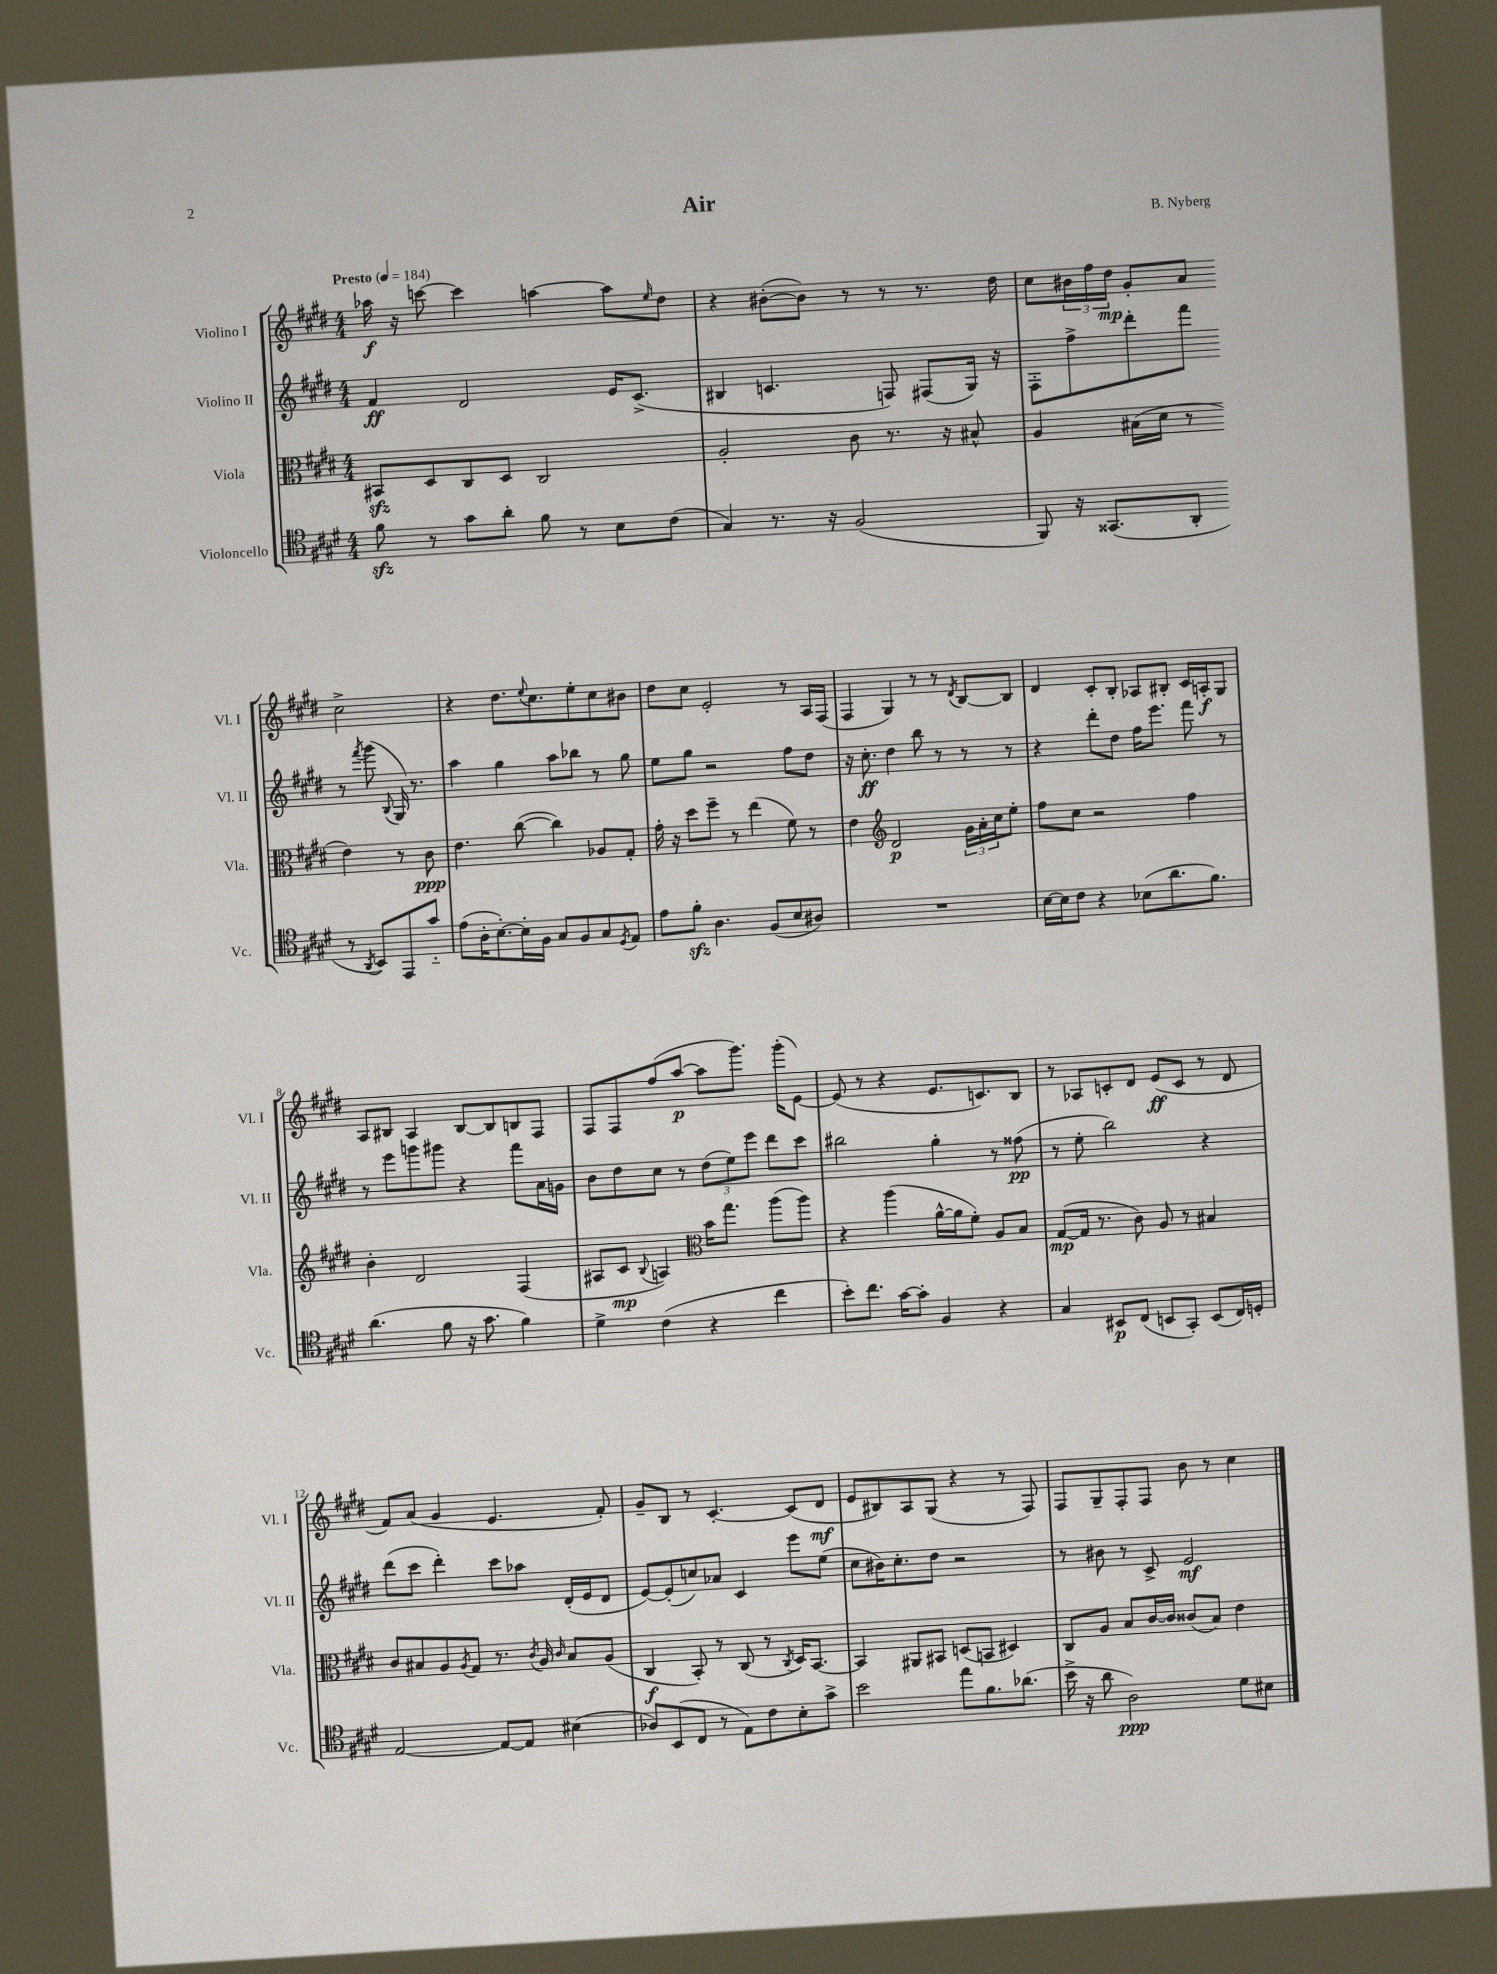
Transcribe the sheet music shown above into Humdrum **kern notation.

**kern	**kern	**kern	**kern
*staff4	*staff3	*staff2	*staff1
*clefC4	*clefC3	*clefG2	*clefG2
*k[f#c#g#d#]	*k[f#c#g#d#]	*k[f#c#g#d#]	*k[f#c#g#d#]
*M4/4	*M4/4	*M4/4	*M4/4
*MM184	*MM184	*MM184	*MM184
8f#\	8BB#/L	4f#/	16aa-\
.	.	.	16r
8r	8D#/	.	[8ccc\
8g#\L	8C#/	2d#/	4ccc\]
8a'\J	8D#/J	.	.
8f#\	2C#/	.	[4aa\
8r	.	.	.
8B\L	.	16e/LK	8aa\]L
.	.	(8.c#^/J	.
.	.	.	16qqee/
(8c#\J	.	.	8dd#\J
=	=	=	=
4G#/)	2A'/	4B#/	4r
8.r	.	4.c/	([8b#'\L
.	.	.	8b#\]J)
16r	.	.	.
(2F#/	8c#\	.	8r
.	8.r	8F/)	8r
.	.	(8F#/L	8.r
.	16r	.	.
.	8B#^^/	16G#/Jk)	.
.	.	16r	16dd#\
=	=	=	=
8FF#/)	4A/	8F#'\L	8cc#\L
16r	.	8ff#^\	24b#\L
.	.	.	24ff#\
(8.GG##/L	.	.	.
.	.	.	24dd#\JJ
.	(16B#\LL	8ddd#'\	8g#'/L
.	16d#\JJ	.	.
8AA'/J	8r	8fff#\J	8a/J
8r	4e\)	8r	2cc#^\
8qAA/	.	8qfff#/	.
8BB/L)	.	(8ggg#\	.
.	.	8qqB/	.
8EE/	8r	16G#/)	.
.	.	8.r	.
8g#'~/J	8c#\	.	.
=	=	=	=
(8e\L	4.e\	4aa\	4r
16A'\K	.	.	.
[8.B'\)	.	.	.
.	.	4gg#\	8.dd#\L
16B'\]L	([8cc#\	.	.
.	.	.	8qqee/
16F#\JJ	.	.	8.cc#\
8G#/L	4cc#\])	8aa\L	.
8F#/	.	8bb-\J	8ee'\
8G#/	8A-/L	8r	8cc#\
8qD#/	.	.	.
8E/J	8G#'/J	8gg#\	8b#\J
=	=	=	=
8e\L	16g#'\	8ee\L	8dd#\L
.	16r	.	.
8f#'\J	8dd#\L	8gg#\J	8cc#\J
4.A\	8ff#~\J	2r	2e'/
.	8r	.	.
.	(4ee\	.	.
(8F#/L	.	.	.
8B/	8f#\)	8ff#\L	8r
8A#/J)	8r	8dd#\J	16A/LL
.	.	.	(16F#/JJ
=	=	=	=
1r	4e\	16r	4F#/
.	.	8.cc#'\	.
*	*clefG2	*	*
.	2d#/	4dd#\	4G#/)
.	.	8bb\	8r
.	.	8r	8r
.	.	.	8qd#/
.	24g#\LL	8r	[8B/L
.	24a'\	.	.
.	24cc#\J	.	.
.	8ee'\J	8r	8B/]J
=	=	=	=
[16B\LL	8ff#\L	4r	4d#/
16B\]J	.	.	.
8c#\J	8cc#\J	.	.
4r	2r	8ddd#'\L	8c#'/L
.	.	8dd#\J	8B'/J
(8B-\L	.	16ff#\LK	8A-/L
.	.	8.eee\J	.
8.a\	.	.	8B#'/J
.	4ff#\	8fff#\	16c#/LL
8.f#\J)	.	.	16A'/J
.	.	8r	8G#/J
=	=	=	=
(4.a\	4b'\	8r	8A/L
.	.	8eee\L	8B#/J
.	2d#/	8ggg\	4A/
8f#\	.	8ggg#\J	.
16r	.	4r	[8B#/L
8.g#\	.	.	.
.	.	.	8B#/]
4f#\)	(4F#/	8fff#\L	8B/
.	.	16a\L	8F#/J
.	.	16g\JJ	.
=	=	=	=
4d#^\	8A#/L	8b\L	8F#/L
.	8c#/J	8dd#\	8F#/
.	8qqB/	.	.
(4c#\	4A/)	8cc#\J	(8ff#/
.	.	8r	[8aa/J
*	*clefC3	*	*
4r	16b\LK	(12dd#\L	8aa\]L
.	8.gg#\J	.	.
.	.	12ee\)	.
.	.	.	8.ggg#\J)
.	.	12eee\J	.
4cc#\	(8aa\L	8ddd#\L	.
.	.	.	(16ggg#'\LK
.	8aa\J)	8ccc#\J	[8e\J)
=	=	=	=
8b'\L)	4r	2bb#\	(8e/]
8.cc#\J	.	.	8r
.	(4aa\	.	4r
[16g#\LK	.	.	.
8g#'\]J	.	.	.
4F#/	[16a^^\LL	4gg#'\	8.e/L
.	16a\]J	.	.
.	8f#'\J)	.	.
.	.	.	8.c/)
4r	8A/L	8r	.
.	8B/J	(8ff##\	8B/J
=	=	=	=
4G#/	([8G#/L	8r	8r
.	16G#/]Jk	8ee'\	8A-/L
.	8.r	.	.
8BB#/L	.	2bb\)	8c'/
(8C#/J	8c#\)	.	8d#/J
8BB/L	8A/	.	(8e/L
8GG#'/J)	8r	.	8c/J
(8BB/L	4B#/	4r	8r
16C#/L)	.	.	8d#/
16D'/JJ	.	.	.
=	=	=	=
[2E/	8c#/L	(8ddd#\L	8f#/L)
.	8B#/	8ccc#\J	(8a/J
.	8A/	4ddd#'\)	4g#/
.	8qA/	.	.
.	8G#/J	.	.
8E/_L	8.r	8ccc#\L	4.e/
8E/]J	.	8aa-\J	.
.	8qc#/	.	.
.	16A/	.	.
.	16qqc#/	.	.
(4B#\	8B#/L	(16d#'/LL	.
.	.	16e/J	.
.	(8A/J	8d#/J	8f#'/)
=	=	=	=
8A-/L)	4C#/	[8e/L)	8g#~/L
(8BB/	.	(8e'/]	8B/J
8C#/J	8BB'/)	8cc/)	8r
8r	8r	8a-/J	[4.c#'/
8E\L)	(8C#/	4c#/	.
8c#\	8r	.	.
.	8qC#/	.	.
8B'\	16D#/LK)	8eee\L	(8c#/]L
.	[8.BB/J	.	.
8g#^\J	.	(8ee\J	8d#/J
=	=	=	=
2b\	4BB/]	8cc#\L	8e/L
.	.	16b#\K)	8B#/)
.	.	8.cc#'\	.
.	8AA#/L	.	8A/
.	8BB#/J	8dd#\J	(8G#/J
8ee\L	(8D/L	2r	4r
8.f#\	8BB/J	.	.
.	4D#/)	.	8r
(8.a-\J	.	.	.
.	.	.	8F#/)
=	=	=	=
16b^\	8C#/L	8r	8F#/L
16r	.	.	.
8a\	8A/J	8b#\	8G#~/
2A\)	8B/L	8r	8F#'/
.	[16c#/L	8c#^/	8F#/J
.	16c#/]JJ	.	.
.	(8c##/L	2e/	8b\
.	8B/J)	.	8r
8d#\L	4e\	.	4cc#\
8B#\J	.	.	.
==	==	==	==
*-	*-	*-	*-
